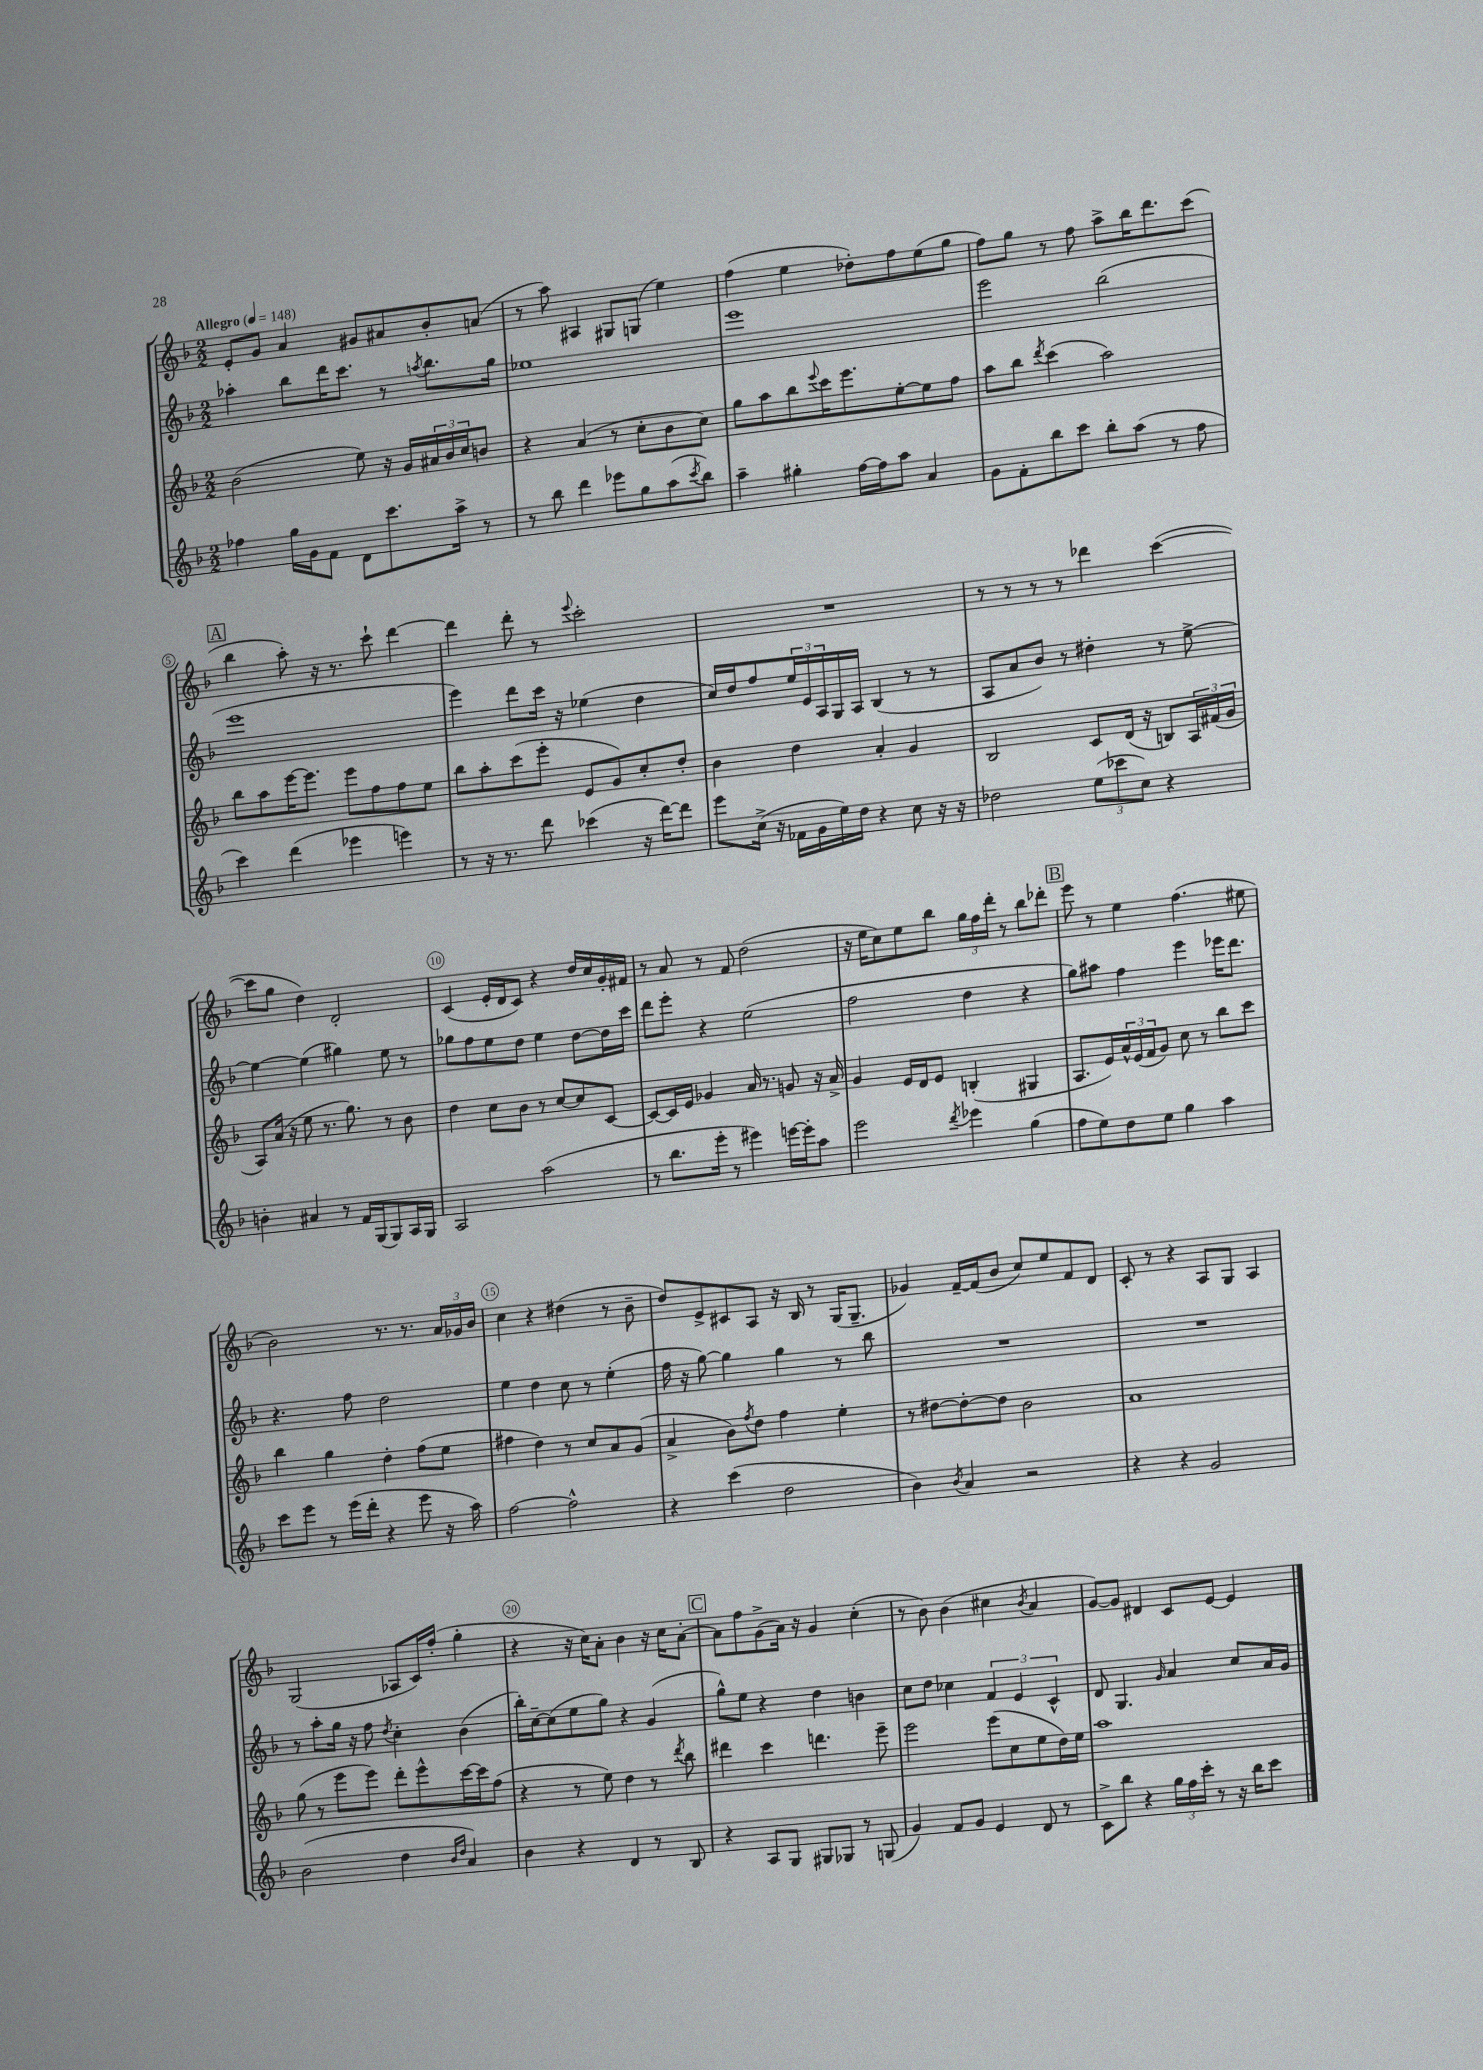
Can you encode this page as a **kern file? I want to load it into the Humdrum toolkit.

**kern	**kern	**kern	**kern
*part4	*part3	*part2	*part1
*staff4	*staff3	*staff2	*staff1
*clefG2	*clefG2	*clefG2	*clefG2
*k[b-]	*k[b-]	*k[b-]	*k[b-]
*M2/2	*M2/2	*M2/2	*M2/2
*MM148	*MM148	*MM148	*MM148
=1	=1	=1	=1
!	!	!	!LO:TX:a:B:t=Allegro
4ff-X\	(2b-\	4aa-X'\	8e'/L
.	.	.	8g/J
16gg\LL	.	8bb-\L	4a/
16g\J	.	.	.
8f\J	.	16ddd\K	.
.	.	8.ccc\J	.
8d\L	8ee\)	.	8g#X/L
8.ccc\	16r	8r	8a#X/
.	16g/LL	.	.
.	.	8qaan/	.
.	24a#X/	8.bb-\L	8b-'/
.	24b-/	.	.
16aa^\Jk	.	.	.
.	24cc/J	.	.
8r	8bn/J	.	(8an/J
.	.	16gg\Jk	.
=2	=2	=2	=2
8r	4r	1ee-X	8r
8bb-\	.	.	8aa\)
4ddd\	(4a/	.	4A#X/
8eee-X\L	8r	.	8G#X/L
8gg\	8cc'\L	.	(8Gn/J
(8aa\	8b-\	.	4ee\)
8qccc/	.	.	.
8bb-\J)	8cc\J)	.	.
=3	=3	=3	=3
4aa~\	8gg\L	1eee	(4ff\
.	8aa\	.	.
4gg#X'\	8bb-\	.	4ee\
.	8qqeee/	.	.
.	16ccc\K	.	.
.	8.eee\	.	.
[16ff\LL	.	.	8dd-X'\L)
16ff\J]	.	.	.
8aa\J	[8ee'\	.	8ff\
4a/	8ee\]	.	(8ee\
.	8ff\J	.	8gg\J
=4	=4	=4	=4
8g\L	8aa\L	2eee\	8ff\L)
8f'\	8bb-\J	.	8gg\J
.	8qddd/	.	.
8bb-\	(4ccc\	.	8r
8ccc\J	.	.	8ff\
8bb-'\L	2aa\)	(2bb-\	8aa^\L
(8aa\J	.	.	16bb-\K
.	.	.	8.ddd\
8r	.	.	.
8ff\	.	.	(8ccc\J
!!LO:LB:g=z
!!LO:REH:place=s1:t=A
=5	=5	=5	=5
4ccc\)	8bb-\L	1eee	4bb-\
.	8aa\	.	.
(4ddd\	[16eee\K	.	8aa'\)
.	8.eee\J]	.	.
.	.	.	16r
.	.	.	8.r
4eee-X\	8eee\L	.	.
.	8ff\	.	8ccc`\
4eeen\)	8ff\	.	[4ddd\
.	8ee\J	.	.
=6	=6	=6	=6
8r	8bb-\L	4eee\)	4ddd\]
16r	8aa'\	.	.
8.r	.	.	.
.	(8ccc\	8ddd\L	8ddd'\
8ddd\	8eee'\J	16ccc\Jk	8r
.	.	16r	.
.	.	.	8qqeee/
(4ccc-X\	8e/L	(4ee-X\	2ccc'\
.	8g/)	.	.
16r	8cc'/	4dd\	.
[16ddd\KL)	.	.	.
8ddd\J]	8dd'/J	.	.
=7	=7	=7	=7
8eee\L	4b-\	16cc/LL)	1r
.	.	16dd/J	.
(16cc^\Jk	.	8ff/	.
16r	.	.	.
16f-X\LL	4dd\	24ee/L	.
.	.	24e/	.
16g\	.	.	.
.	.	24A/	.
16ee\)	.	16G/	.
16dd\JJ	.	16A/JJ	.
4r	4a'/	(4B-/	.
8cc\	4g/	8r	.
16r	.	8r	.
16r	.	.	.
=8	=8	=8	=8
2dd-X\	2B-/	8A/L	8r
.	.	8a/	8r
.	.	8b-/J)	8r
.	.	8r	8r
(12ee\L	8c/L	4dd#X'\	4ddd-X\
12ccc-X\	.	.	.
.	(16d/Jk	.	.
12cc\J)	.	.	.
.	16r	.	.
4r	8Bn/L)	8r	([4ccc\
.	24A/L	[8ee^\	.
.	(24f#X/	.	.
.	24g/JJ	.	.
!!LO:LB:g=z
=9	=9	=9	=9
4bn'\	8A/L)	4ee\_	8ccc\L]
.	(16a/Jk	.	8gg\J
.	16r	.	.
4a#X/	8ee\	(4ee\]	4dd\)
.	8.r	.	.
8r	.	4gg#X\)	2d'/
.	8.gg\)	.	.
16f/LL	.	.	.
(16G/J	.	.	.
8G/)	8r	8ee\	.
16A/L	8b-\	8r	.
16G/JJ	.	.	.
=10	=10	=10	=10
2A/	4dd\	8gg-X\L	(4c/
.	.	8ff\	.
.	8cc\L	8ee\	16e'/LL
.	.	.	16d/J
.	8b-\J	8dd\J	8c/J)
(2aa\	8r	4ee\	4r
.	[8cc/L	.	.
.	8cc/]	[8dd\L	16dd/LL
.	.	.	16cc/
.	[8c/J	16dd\L]	16g'/
.	.	16ccc\JJ	16f#X/JJ
=11	=11	=11	=11
8r	8c/L_	8ddd\L	8r
8.bb-\L	16c/L]	8eee'\J	8a/
.	16e/JJ	.	.
.	4g-X/	4r	8r
16eee'\Jk	.	.	.
8r	.	.	8f/
4eee#X\)	16a/	(2ee\	(2dd\
.	8.r	.	.
[16eeen\LL	8gn/	.	.
16eee'\J]	.	.	.
8aa\J	16r	.	.
.	16a^/	.	.
=12	=12	=12	=12
2eee\	4g/	2ff\	16r
.	.	.	16ee\KL
.	.	.	8cc\)
.	16e/LL	.	8ee\
.	16d/J	.	.
.	8e/J	.	8bb-\J
8qddd/	.	.	.
4eee-X\	(4Bn'/	4dd\	24gg\LL
.	.	.	24ff\
.	.	.	24ddd'\JJ
.	.	.	8r
(4gg\	4G#X/	4r	8bb-\L
.	.	.	8ddd-X'\J
!!LO:REH:place=s1:t=B
=13	=13	=13	=13
8ff\L	8.A/L	8gg\L)	8eee\
8ee\)	.	8aa#X\J	8r
.	16e/L)	.	.
8dd\	24a^^/	4ff\	4ee\
.	(24e/	.	.
.	24f/J	.	.
8ee\J	8g/J)	.	.
4gg\	8cc\	4eee\	(4.ff\
.	8r	.	.
4aa\	8bb-\L	16eee-X\KL	.
.	.	8.ddd\J	.
.	8ccc\J	.	8ee#X\
!!LO:LB:g=z
=14	=14	=14	=14
8ccc\L	4bb-\	4.r	2b-\)
8eee\J	.	.	.
8r	4gg\	.	.
(16eee\LL	.	8ff\	.
16ddd'\JJ	.	.	.
4r	4dd'\	2dd\	8.r
.	.	.	8.r
8eee\	(8ff\L	.	.
16r	8ee\J	.	24a/LL
.	.	.	24g-X/
16aa\)	.	.	.
.	.	.	24b-/JJ
=15	=15	=15	=15
[2ff\	4ff#X\	4ee\	4cc\
.	4dd\)	4dd\	4r
2ff^^\]	8r	8cc\	(4dd#X\
.	8cc/L	8r	.
.	8a/	(4ee'\	8r
.	(8g/J	.	8b-~\
=16	=16	=16	=16
4r	4a^/	16ff\	8dd/L)
.	.	16r	.
.	.	[8gg\)	8e^/
(4ccc\	8b-\L)	4gg\]	8c#X/
.	8qff/	.	.
.	8dd\J	.	8A/J
2dd\	4ff\	4gg\	16r
.	.	.	16B-/
.	.	.	8r
.	4ee'\	8r	(16G/KL
.	.	.	8.G~/J
.	.	8bb-\	.
=17	=17	=17	=17
4b-\)	8r	1r	4g-X/)
.	[8dd#X\L	.	.
8qb-/	.	.	.
4a/	8dd#'\_	.	[16f~/LL
.	.	.	(16f/J]
.	8dd#\J]	.	8b-/J
2r	2b-\	.	8cc/L)
.	.	.	8ee/
.	.	.	8f/
.	.	.	8d/J
=18	=18	=18	=18
4r	1a	1r	8c'/
.	.	.	8r
4r	.	.	4r
2g/	.	.	8A/L
.	.	.	8G/J
.	.	.	4A/
!!LO:LB:g=z
=19	=19	=19	=19
(2b-\	(8gg\	8r	(2G/
.	8r	8aa'\L	.
.	8eee\L	16gg\Jk	.
.	.	16r	.
.	8eee\J)	8ff\	.
.	.	8qdd/	.
4dd\	8ddd'\L	4cc'\	8A-X/L
.	8eee^^\	.	16c/L)
.	.	.	(16ff'/JJ
16qqb-/LL	.	.	.
16qqdd/JJ	.	.	.
4a/)	[16ccc\L	(4b-\	4gg'\
.	16ccc\J]	.	.
.	(8ff\J	.	.
=20	=20	=20	=20
4b-\	4r	16bb-'\LL)	4r
.	.	[16cc~\J	.
.	.	(8cc\]	.
4r	8r	8ee\	16r
.	.	.	16cc\KL)
.	8ee\)	8gg\J)	8a'\J
4d/	4dd\	4r	4b-\
8r	8r	(4g/	16r
.	.	.	16cc\KL
.	8qddd/	.	.
8B-/	8bb-\	.	[8a'\J
!!LO:REH:place=s1:t=C
=21	=21	=21	=21
4r	4ddd#X\	8gg^^\L)	8a\L]
.	.	8ee\J	8ff\
8A/L	4ccc\	4r	(8g^\
8G/J	.	.	16a\Jk)
.	.	.	16r
8G#X/L	4.dddn\	4dd\	4g/
8G-X/J	.	.	.
8r	.	4bn\	(4cc'\
(8Gn/	8eee~\	.	.
=22	=22	=22	=22
4g/)	2eee\	8cc\L	8r
.	.	8dd\J	8b-\)
8f/L	.	4cc-X\	(4b-\
8g/J	.	.	.
4e/	(8eee\L	6f/	4cc#X\
.	8cc\	.	.
.	.	6e/	.
.	.	.	8qb-/
8d/	8ee\	.	4a/
.	.	6c^^/	.
8r	16dd\L)	.	.
.	16ee\JJ	.	.
=23	=23	=23	=23
8c^\L	1aa	8d/	[8g/L)
8bb-\J	.	4.G/	8g/J]
4r	.	.	4d#X/
.	.	16qqg/	.
24gg\LL	.	4a/	8c/L
24ff\	.	.	.
24ccc'\JJ	.	.	.
8r	.	.	[8e/J
16r	.	8cc/L	4e/]
16bb-\KL	.	.	.
8ccc\J	.	16a/L	.
.	.	16g/JJ	.
==	==	==	==
*-	*-	*-	*-
